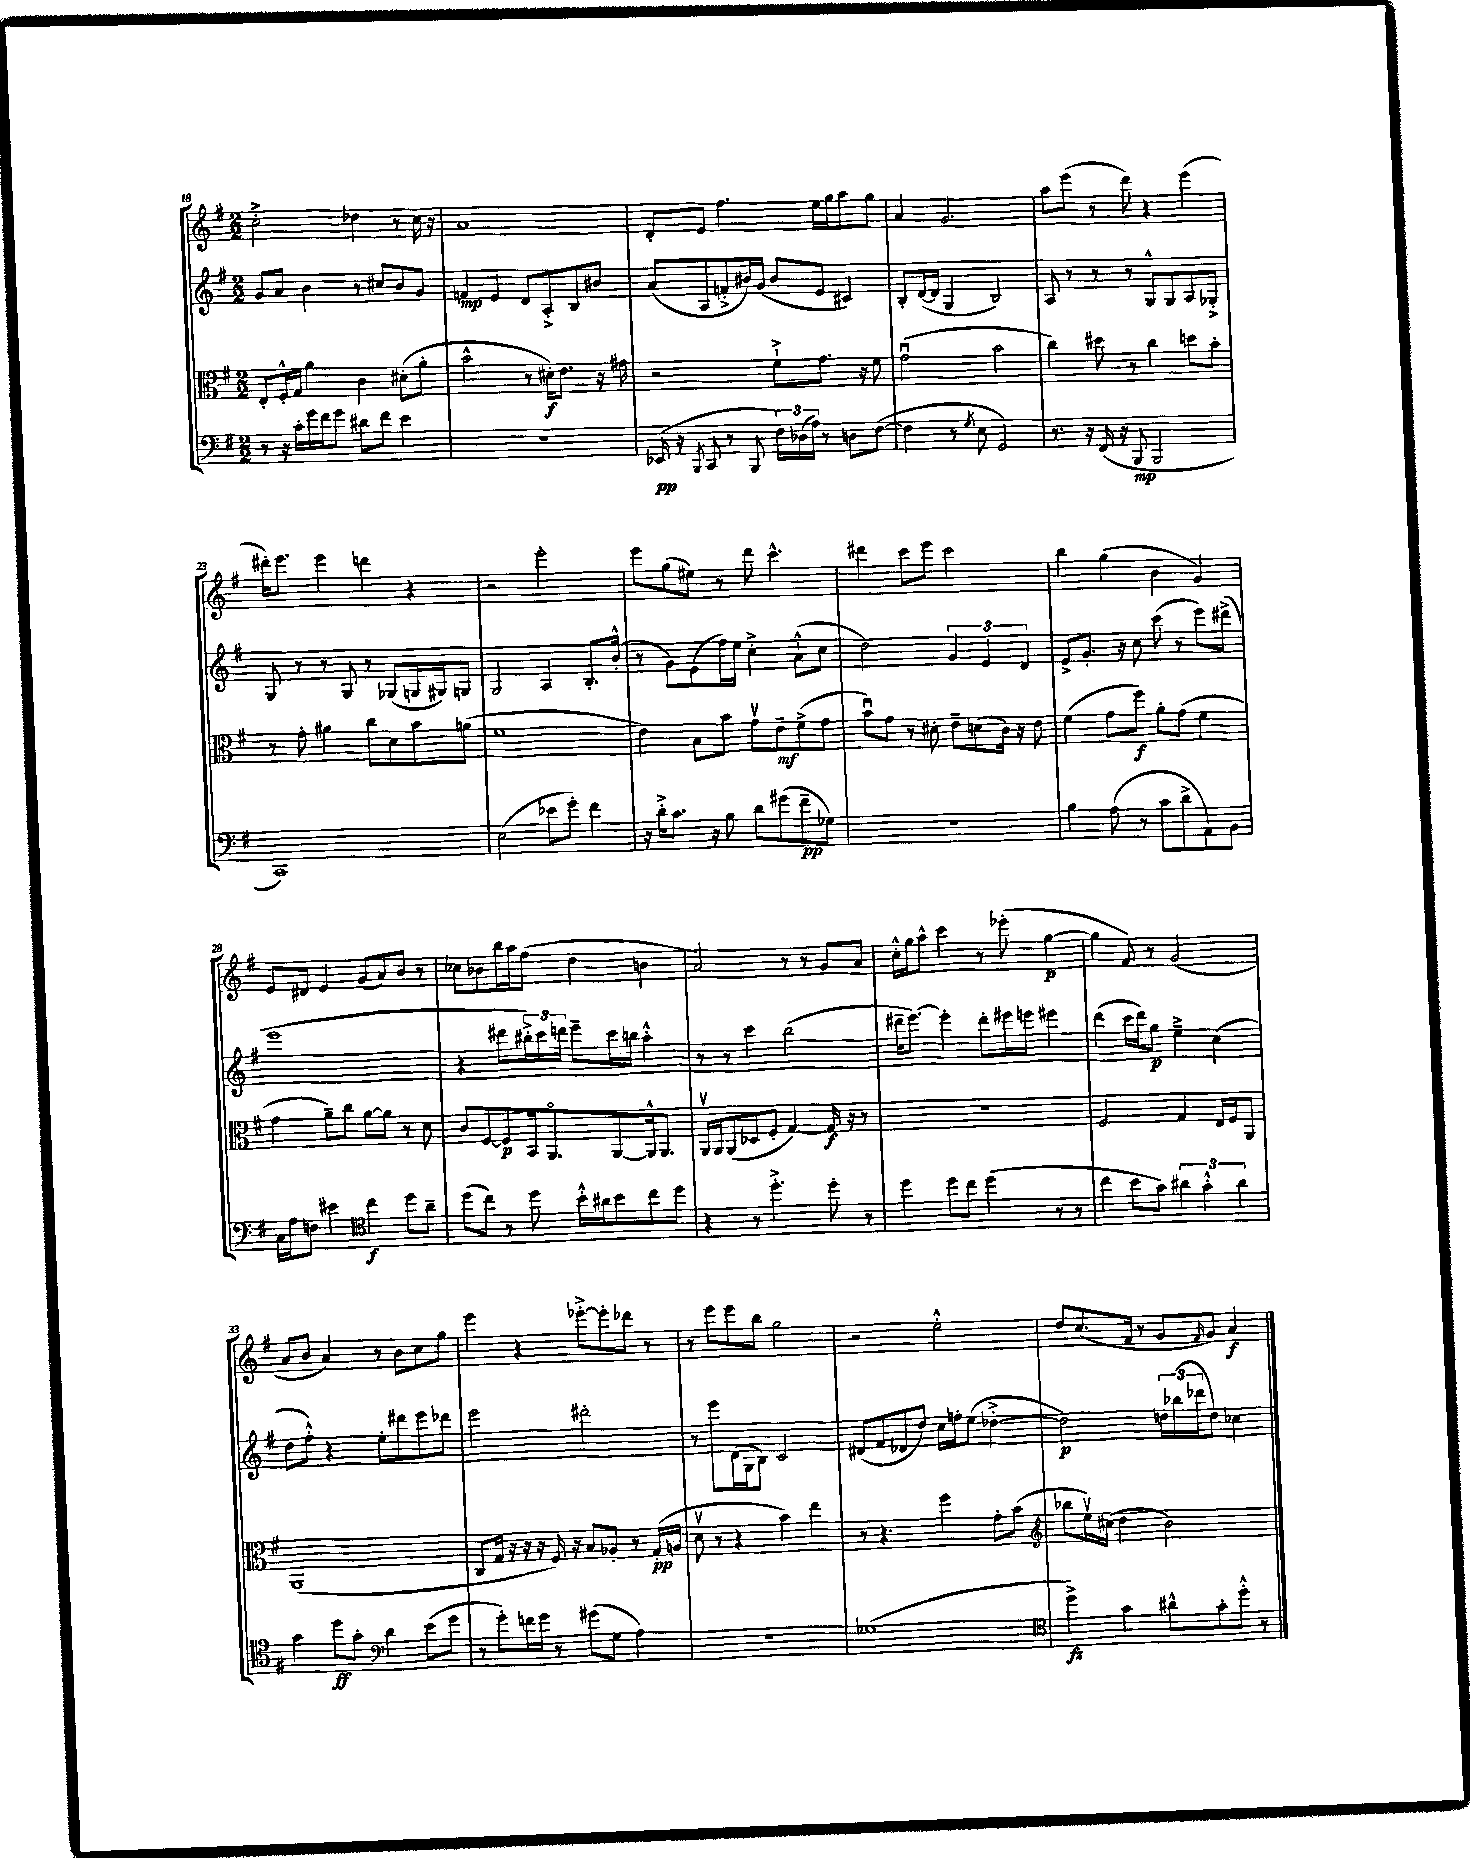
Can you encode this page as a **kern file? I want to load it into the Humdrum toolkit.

**kern	**dynam	**kern	**dynam	**kern	**dynam	**kern	**dynam
*part4	*part4	*part3	*part3	*part2	*part2	*part1	*part1
*staff4	*staff4	*staff3	*staff3	*staff2	*staff2	*staff1	*staff1
*clefF4	*	*clefC3	*	*clefG2	*	*clefG2	*
*k[f#]	*	*k[f#]	*	*k[f#]	*	*k[f#]	*
*M2/2	*	*M2/2	*	*M2/2	*	*M2/2	*
=18	=18	=18	=18	=18	=18	=18	=18
8r	.	8E'/L	.	8g/L	.	2cc'^\	.
16r	.	16F#'^^/L	.	8a/J	.	.	.
16c'\LL	.	16G/JJ	.	.	.	.	.
16g\	.	4a\	.	4b\	.	.	.
16f#\J	.	.	.	.	.	.	.
8g\J	.	.	.	.	.	.	.
8d#X\L	.	4c\	.	8r	.	4dd-X\	.
8f#\J	.	.	.	8cc#X/L	.	.	.
4e\	.	(8d#X'\L	.	8b/	.	8r	.
.	.	8a'\J	.	8g/J	.	16cc\	.
.	.	.	.	.	.	16r	.
=19	=19	=19	=19	=19	=19	=19	=19
1r	.	2b^^\	.	4fn/	mp	1a	.
.	.	.	.	4e/	.	.	.
.	.	8r	.	8d/L	.	.	.
.	.	16d#X'\KL)	f	8A'^/	.	.	.
.	.	8.e\J	.	.	.	.	.
.	.	.	.	8B/	.	.	.
.	.	16r	.	8b#X/J	.	.	.
.	.	16g#X\	.	.	.	.	.
=20	=20	=20	=20	=20	=20	=20	=20
(16EE-X/	pp	2r	.	(8a/L	.	8d'/L	.
16r	.	.	.	.	.	.	.
8qBBB/	.	.	.	.	.	.	.
8CC/	.	.	.	8A/	.	8e/J	.
8r	.	.	.	8fn'^/	.	4.ff#\	.
8BBB/	.	.	.	16b#X/L)	.	.	.
.	.	.	.	(16g/JJ	.	.	.
24F#\LL)	.	8f#`^\L	.	8b#/L	.	.	.
(24D-X\	.	.	.	.	.	.	.
24A\JJ)	.	.	.	.	.	.	.
8r	.	8.g\J	.	8e/J	.	16ee\LL	.
.	.	.	.	.	.	16gg\J	.
8Dn\L	.	.	.	4c#X/)	.	8aa\	.
.	.	16r	.	.	.	.	.
([8F#\J	.	8f#\	.	.	.	8gg\J	.
=21	=21	=21	=21	=21	=21	=21	=21
4F#\]	.	(2gu\	.	8B'/L	.	4a/	.
.	.	.	.	([16d/L	.	.	.
.	.	.	.	16d/JJ]	.	.	.
8r	.	.	.	4G/	.	2.g/	.
8qG/	.	.	.	.	.	.	.
8E\	.	.	.	.	.	.	.
2GG/)	.	2b\	.	2B/)	.	.	.
=22	=22	=22	=22	=22	=22	=22	=22
8.r	.	4cc\)	.	8A/	.	8aa\L	.
.	.	.	.	8r	.	(8eee\J	.
16r	.	.	.	.	.	.	.
(16FF#/	.	8dd#X\	.	8r	.	8r	.
16r	.	.	.	.	.	.	.
8BBB/	mp	8r	.	8r	.	8ddd\)	.
2BBB/	.	4cc\	.	8G^^/L	.	4r	.
.	.	.	.	8G/	.	.	.
.	.	8ddn\L	.	8A/	.	(4eee\	.
.	.	8b'\J	.	8G-X'^/J	.	.	.
!!LO:LB:g=z
=23	=23	=23	=23	=23	=23	=23	=23
1CC)	.	8r	.	8G/	.	16ddd#X'\KL)	.
.	.	.	.	.	.	8.eee\J	.
.	.	8g'\	.	8r	.	.	.
.	.	4a#X\	.	8r	.	4eee\	.
.	.	.	.	8G/	.	.	.
.	.	8cc\L	.	8r	.	4dddn\	.
.	.	8d\	.	(8G-X/L	.	.	.
.	.	8b\	.	16Gn/L	.	4r	.
.	.	.	.	16G#X/J)	.	.	.
.	.	(8an\J	.	8Gn/J	.	.	.
=24	=24	=24	=24	=24	=24	=24	=24
(2E\	.	1f#	.	2G/	.	2r	.
8e-X\L	.	.	.	4A/	.	2eee'\	.
8g'\J)	.	.	.	.	.	.	.
4f#\	.	.	.	8.B'/L	.	.	.
.	.	.	.	(16b'^^/Jk	.	.	.
=25	=25	=25	=25	=25	=25	=25	=25
16r	.	4e\)	.	8r	.	8eee\L	.
16d'^\KL	.	.	.	.	.	.	.
8.c\J	.	.	.	8g\L)	.	(8gg\	.
.	.	8B\L	.	(8e\	.	8ee#X\J)	.
16r	.	.	.	.	.	.	.
8B\	.	8b\J	.	16ff#\L)	.	8r	.
.	.	.	.	16ee\JJ	.	.	.
8d\L	.	8gv\L	.	4cc'^\	.	8ddd\	.
(8g#X\	.	8e~\	mf	.	.	4.ccc^^\	.
8f#~\	pp	(8f#^\	.	(8a`^^\L	.	.	.
8G-X\J)	.	8g\J	.	8cc\J	.	.	.
=26	=26	=26	=26	=26	=26	=26	=26
1r	.	8bu\L)	.	2dd\)	.	4ddd#X\	.
.	.	8g\J	.	.	.	.	.
.	.	8r	.	.	.	8ccc\L	.
.	.	8d#X'\	.	.	.	8eee\J	.
.	.	8e~\L	.	6g/	.	2ccc\	.
.	.	(8dn\	.	.	.	.	.
.	.	.	.	6e/	.	.	.
.	.	16c\Jk)	.	.	.	.	.
.	.	16r	.	.	.	.	.
.	.	.	.	6d/	.	.	.
.	.	8e\	.	.	.	.	.
=27	=27	=27	=27	=27	=27	=27	=27
4B\	.	(4f#\	.	8e^/L	.	4bb\	.
.	.	.	.	8.g'/J	.	.	.
(8A\	.	8g\L	.	.	.	(4gg\	.
.	.	.	.	16r	.	.	.
8r	.	8ff#\J)	f	8cc\	.	.	.
8c\L	.	8a'\L	.	(8ccc\	.	4b\	.
8d^\	.	(8g\J	.	8r	.	.	.
8AA\)	.	4f#\	.	8eee\L)	.	4g/)	.
8BB\J	.	.	.	(8ddd#X^\J	.	.	.
!!LO:LB:g=z
=28	=28	=28	=28	=28	=28	=28	=28
16C\LL	.	4g\	.	1eee	.	8e/L	.
16A\J	.	.	.	.	.	.	.
8Fn\J	.	.	.	.	.	8d#X/J	.
4e#X\	.	8a~\L)	.	.	.	4e/	.
.	.	8cc\J	.	.	.	.	.
*clefC4	*	*	*	*	*	*	*
4cc\	f	[8a\L	.	.	.	(8g/L	.
.	.	8a\J]	.	.	.	8a/)	.
8dd\L	.	8r	.	.	.	8b/J	.
8a~\J	.	8d\	.	.	.	8r	.
=29	=29	=29	=29	=29	=29	=29	=29
(8dd\L	.	8c/L	.	4r	.	8cc-X\L	.
8cc\J)	.	[8F#/	.	.	.	8b-X\	.
8r	.	8F#/]	p	8ddd#X\L	.	16bb\L	.
.	.	.	.	.	.	16aa\J	.
8dd\	.	16BB/k	.	24bb#X'^\L)	.	(8ff#\J	.
.	.	.	.	24ccc\	.	.	.
.	.	8.AA/	.	.	.	.	.
.	.	.	.	24dddn\JJ	.	.	.
16b'^^\LL	.	.	.	8eee~\L	.	4dd\	.
16a#X\J	.	.	.	.	.	.	.
8b\	.	[8AA/	.	16ccc\L	.	.	.
.	.	.	.	16bbn\JJ	.	.	.
8cc\	.	16AA^^/k]	.	4aa'^^\	.	4bn\	.
.	.	8.AA/J	.	.	.	.	.
8dd\J	.	.	.	.	.	.	.
=30	=30	=30	=30	=30	=30	=30	=30
4r	.	16AAv/LL	.	8r	.	2a/)	.
.	.	16AA/J	.	.	.	.	.
.	.	(8AA/	.	8r	.	.	.
8r	.	8D-X/	.	4ccc\	.	.	.
4.dd'^\	.	8F#'/J	.	.	.	.	.
.	.	[4G/)	.	(2bb\	.	8r	.
.	.	.	.	.	.	8r	.
8dd'\	.	16G/]	f	.	.	8g/L	.
.	.	16r	.	.	.	.	.
8r	.	8r	.	.	.	8a/J	.
=31	=31	=31	=31	=31	=31	=31	=31
4dd\	.	1r	.	16ddd#X~\KL	.	16cc'^^\LL	.
.	.	.	.	[8.eee\J)	.	16gg\J	.
.	.	.	.	.	.	8aa^^\J	.
8dd\L	.	.	.	4eee'\]	.	4ccc\	.
8cc\J	.	.	.	.	.	.	.
(4dd\	.	.	.	8ddd#'\L	.	8r	.
.	.	.	.	16eee#X\L	.	(8eee-X'\	.
.	.	.	.	16eeen\JJ	.	.	.
8r	.	.	.	4eee#X\	.	[4gg\	p
8r	.	.	.	.	.	.	.
=32	=32	=32	=32	=32	=32	=32	=32
4cc\	.	2F#/	.	(4ddd\	.	4gg\]	.
8b\L	.	.	.	16ccc\LL	.	8f#/)	.
.	.	.	.	16ddd\J)	.	.	.
8g\J)	.	.	.	8gg\J	p	8r	.
6a#X\	.	4G/	.	4ee~^\	.	(2g/	.
6g'^^\	.	.	.	.	.	.	.
.	.	16E/LL	.	(4cc\	.	.	.
.	.	16F#/J	.	.	.	.	.
6a#\	.	.	.	.	.	.	.
.	.	8AA/J	.	.	.	.	.
!!LO:LB:g=z
=33	=33	=33	=33	=33	=33	=33	=33
4g\	.	(1AA	.	8dd\L	.	8a/L	.
.	.	.	.	8ff#'^^\J)	.	8b/J	.
8dd\L	ff	.	.	4r	.	4a/)	.
8g'\J	.	.	.	.	.	.	.
*clefF4	*	*	*	*	*	*	*
4d\	.	.	.	8ee'\L	.	8r	.
.	.	.	.	8ddd#X\	.	8b\L	.
(8e\L	.	.	.	8eee\	.	8cc\	.
8g\J	.	.	.	8ddd-X\J	.	8gg\J	.
=34	=34	=34	=34	=34	=34	=34	=34
8r	.	8C/L	.	2eee\	.	4eee\	.
8g'\L)	.	16G/Jk	.	.	.	.	.
.	.	16r	.	.	.	.	.
16fn\L	.	16r	.	.	.	4r	.
16g\JJ	.	16r	.	.	.	.	.
8r	.	16F#/)	.	.	.	.	.
.	.	16r	.	.	.	.	.
(8g#X\L	.	8B/L	.	2ddd#X'\	.	[8eee-X'^\L	.
8G\J	.	8A-X'/J	.	.	.	8eee-'\]	.
4A\)	.	8r	.	.	.	8ddd-X\J	.
.	.	(16G'/LL	pp	.	.	8r	.
.	.	16An/JJ	.	.	.	.	.
=35	=35	=35	=35	=35	=35	=35	=35
1r	.	8dv\	.	8r	.	8r	.
.	.	8r	.	8eee\L	.	8eee\L	.
.	.	4r	.	(16d\L	.	8eee\	.
.	.	.	.	16G\J	.	.	.
.	.	.	.	8B\J)	.	8bb\J	.
.	.	4b\)	.	2c/	.	2gg\	.
.	.	4ee\	.	.	.	.	.
=36	=36	=36	=36	=36	=36	=36	=36
(1G-X	.	8r	.	(8d#X/L	.	2r	.
.	.	4.r	.	8f#/	.	.	.
.	.	.	.	8d-X/	.	.	.
.	.	.	.	8dd/J)	.	.	.
.	.	4ff#\	.	16cc\LL	.	2ee'^^\	.
.	.	.	.	16ffn'\J	.	.	.
.	.	.	.	(8ee\J	.	.	.
.	.	8g'\L	.	[4dd-X'^\	.	.	.
.	.	(8b\J	.	.	.	.	.
=37	=37	=37	=37	=37	=37	=37	=37
*clefC4	*	*clefG2	*	*	*	*	*
4dd^\)	fz	8bb-X\L	.	2dd-\])	p	8dd/L	.
.	.	16eev\L)	.	.	.	(8.cc/	.
.	.	(16cc#X\JJ	.	.	.	.	.
4g\	.	4dd\	.	.	.	.	.
.	.	.	.	.	.	16f#/Jk	.
.	.	.	.	.	.	8r	.
8a#X^^\L	.	2b\)	.	24ddn\LL	.	8g/L	.
.	.	.	.	(24bb-X\	.	.	.
.	.	.	.	24ddd-X\J	.	.	.
.	.	.	.	.	.	16qqf#/	.
8g'\	.	.	.	8dd\J)	.	8g/J)	.
8dd'^^\J	.	.	.	4cc-X\	.	4a/	f
8r	.	.	.	.	.	.	.
==	==	==	==	==	==	==	==
*-	*-	*-	*-	*-	*-	*-	*-
